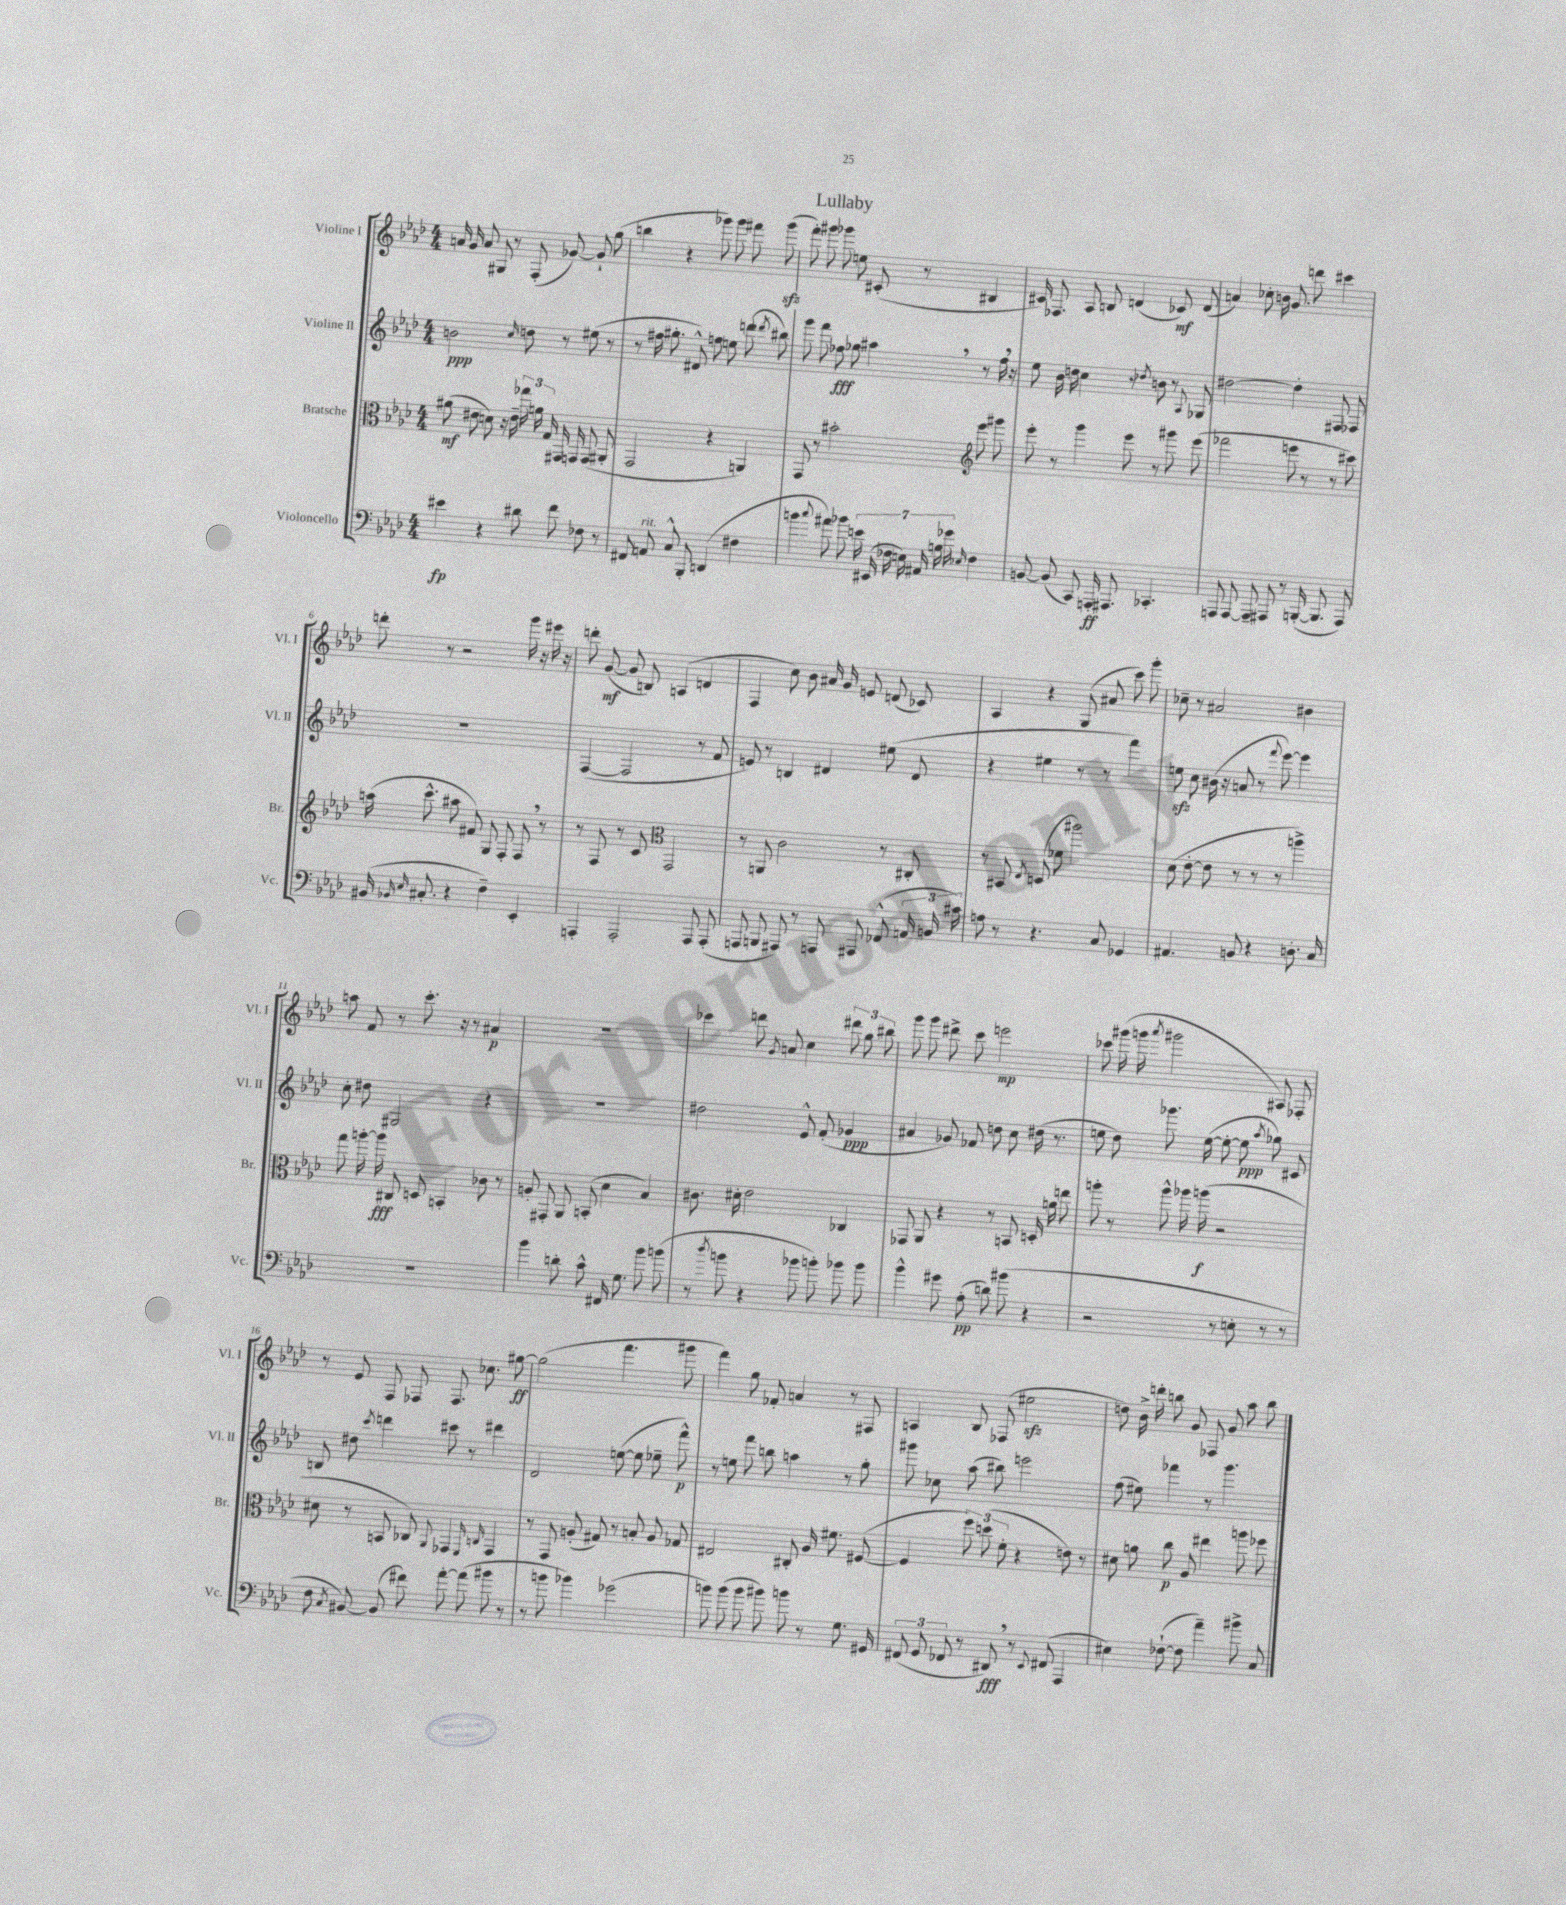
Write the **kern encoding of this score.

**kern	**kern	**kern	**kern
*staff4	*staff3	*staff2	*staff1
*clefF4	*clefC3	*clefG2	*clefG2
*k[b-e-a-d-]	*k[b-e-a-d-]	*k[b-e-a-d-]	*k[b-e-a-d-]
*M4/4	*M4/4	*M4/4	*M4/4
4e#	(8a#	2b	16a
.	.	.	16g
.	8e#	.	8a
4r	8d)	.	8G#
.	16r	.	8r
.	16e#~	.	.
.	.	16qqcc	.
8d#	24gg-	8dd	(8F'
.	24a	.	.
.	24G	.	.
8f	16GG#	8r	[8g-)
.	16GG	.	.
8F-	(8GG	(8ee#	8g-`]
8r	8AA#'	8r	(8gg
=	=	=	=
8FF#	2GG	8r	4bb
8AA	.	16ff#	.
.	.	8.gg#'	.
8C^^	.	.	4r
8BBB-'	.	8d#^^)	.
(4DD	4r	8ff	8ggg-)
.	.	8ee	8ggg-
4F#	4AA)	(8ddd	8fff#
.	.	8qddd-	.
.	.	8bb#)	(8ggg-
=	=	=	=
4b	8GG	8ggg	8fff')
.	8r	8fff	8ggg#
8qqcc	.	.	.
8a#)	2b#'	8ff-	8ggg-
8b-	.	8gg-	8ee
28e	.	4aa#	(8c#'
(28EE#	.	.	.
28F-	.	.	.
28E)	.	.	.
.	.	.	8r
28AA#	.	.	.
28B	.	.	.
28g-	.	.	.
*	*clefG2	*	*
16qqE-	.	.	.
4F-	8eee-	8r	4B#
.	8ggg#	16ff-	.
.	.	16r	.
=	=	=	=
[8BB	8eee-'	8ee-	16c#)
.	.	.	8.F-
(8BB]	8r	16b-	.
.	.	16dd	.
8CC)	4ggg	4cc	8A-
16AAA'	.	.	8B
8.AAA#	.	.	.
.	8eee-	8r	(4d
.	.	8qdd-	.
4.CC-'	8r	8b	.
.	8ggg#	8r	8c-)
.	.	8qqA-	.
.	(8eee-	8G-	(8d
=	=	=	=
8AAA	2fff-	[2dd#	4a)
[8AAA	.	.	.
8AAA~]	.	.	8cc-'
8AAA#	.	.	16b
.	.	.	8.g
8r	8eee	4dd#']	.
([16BBB'	8r	.	8ddd
8.BBB]	.	.	.
.	8r	8F#	4ccc#
8AAA#)	8ccc#)	8F-	.
=	=	=	=
(16BB#	(16aa	1r	8ddd'
16qqBB-	.	.	.
16qqE-	.	.	.
8.C#'	8.ccc^^	.	.
.	.	.	8r
4r	8aa#	.	2r
.	8f#)	.	.
4F~)	8G	.	.
.	8F'	.	.
4EE-'	8F	.	16ggg
.	.	.	16r
.	8r	.	16eee#
.	.	.	16r
=	=	=	=
4AAA'	8r	([4F	8ddd'
.	8F	.	([8g
2AAA'	8r	2F]	8g]
.	8c	.	8B)
*	*clefC3	*	*
.	2GG	.	(4A
8AAA	.	8r	4d
(8AAA'	.	8f	.
=	=	=	=
8AAA	8r	8e)	4F
8BBB	8AA	8r	.
8AAA#)	2c	4B	8cc)
8r	.	.	8b-
8AAA	.	4d#	16a#
.	.	.	16g
8AAA#	.	.	8e
(8FF-^^	8r	(8ee#	(8d
24AA	8C#'	8d#	8c-)
24BB	.	.	.
24c#)	.	.	.
=	=	=	=
8A	8r	4r	4A-
8r	8BB#	.	.
.	8qE-	.	.
4.r	(8D	4ee#	4r
.	8f-	.	.
.	2aa#)	8r	(8G
8C	.	8r	8a#
4GG-	.	4fff)	8ccc)
.	.	.	8ggg'
=	=	=	=
4.AA#	(8d-	8ee	8cc-~
.	[8e-'	8cc	8r
.	8e-]	(16b#	2a#
.	.	16r	.
8BB	8r	8a	.
4r	8r	8r	.
.	.	8qqfff	.
.	8r	[8eee-)	.
8.D'	4aa^)	4eee-]	4b#
16C	.	.	.
=	=	=	=
1r	8gg	8cc'	8aa
.	[16aa'	8dd#	8f
.	16aa]	.	.
.	8C#	2G#	8r
.	8D	.	8.ccc'
.	4BB'	.	.
.	.	.	16r
.	.	.	8r
.	8c-	4r	4a#
.	8r	.	.
=	=	=	=
4b-	8A'	1r	1r
.	8GG#'	.	.
8d'	8AA-	.	.
8c^^	(8BB'	.	.
16FF#	4d-	.	.
8.G	.	.	.
8b-	4B-)	.	.
(8b	.	.	.
=	=	=	=
8r	8.c#	2dd#	4ccc-
8qdd-	.	.	.
8b	.	.	.
.	16d#'	.	.
4r	2e-	.	8ddd
.	.	.	8qg
.	.	.	8a
8b-	.	8e-^^	4cc
8b')	.	(8f'	.
8b-	4C-	4g-	12ddd#
.	.	.	12gg
8b-	.	.	.
.	.	.	12bb#
=	=	=	=
4b-^^	8GG-	4a#	8ggg
.	8AA-	.	8ggg
8g#	4r	8g-)	8ddd#^
(8A-'	.	8f-	8ccc
8d)	8r	8dd	2eee
(8b#	8BB	8cc	.
4r	16D'	(16dd#	.
.	16a	8.r	.
.	8ee	.	.
=	=	=	=
2r	8aa'	8ee	8ccc-
.	8r	8dd-)	(16ggg#
.	.	.	16ggg
.	.	.	8qaaa-
.	8aa^^	8.ggg-	2ggg#
.	16aa-	.	.
.	(16aa	([16ee	.
8r	2r	8ee'_	.
8E'	.	8ee]	.
.	.	8qaa-	.
8r	.	8gg-)	8A#)
8r	.	8c#	8F-'
=	=	=	=
8F	8d#	8B	8r
8qC	.	.	.
[8BB#)	8r	8dd#	8e-
.	.	8qccc	.
(8BB#]	8BB	4ddd	8F
8f#)	8C-)	.	8F-
.	8qqAA-	.	.
[8a-'	4GG-	8ccc#	8.F-
(8a-]	.	8r	.
.	.	.	8.cc-
.	16qqFF	.	.
.	16qqC	.	.
8b#	4GG-	4ddd#	.
8r	.	.	[8gg#
=	=	=	=
8r	8r	2d-	(2gg#]
8b	8GG	.	.
4b-)	(8A'	.	.
.	8G#)	.	.
(2g-	8r	([8ee	4.fff
.	8B'	8ee]	.
.	8A	8ee-~	.
.	8G-	8fff^^)	8ggg#
=	=	=	=
8b)	2E#	8r	4fff)
(8b	.	8ee	.
8b	.	8fff	8gg
8b#)	.	8bb	8f-'
8b	8C#'	4aa	4a
8r	16A-	.	.
.	8.f#	.	.
8.G	.	8r	8r
.	([8F#	8gg'	8F#
16GG#	.	.	.
=	=	=	=
(12FF#	4F#]	8ggg#	4A
12GG	.	.	.
.	.	8cc-	.
12FF-	.	.	.
8r	12ff)	(8aa-	8B-
.	(12dd	.	.
8DD#)	.	8bb#)	(8F-
.	12f'	.	.
8r	4r	2eee	2ee#
8qqEE-	.	.	.
(8FF#	.	.	.
4AAA-	8e)	.	.
.	8r	.	.
=	=	=	=
4E#)	8d#	(8ff	8dd)
.	8a	8ee#)	16b-^
.	.	.	16ddd'
([8F-`	8cc	4fff-	8bb
8F-]	8A-	.	8g
4a-~)	4ee#	8r	8F-
.	.	4.ggg	8g
8b#^	8aa	.	8aa-
8C	8ff-	.	8bb
==	==	==	==
*-	*-	*-	*-
